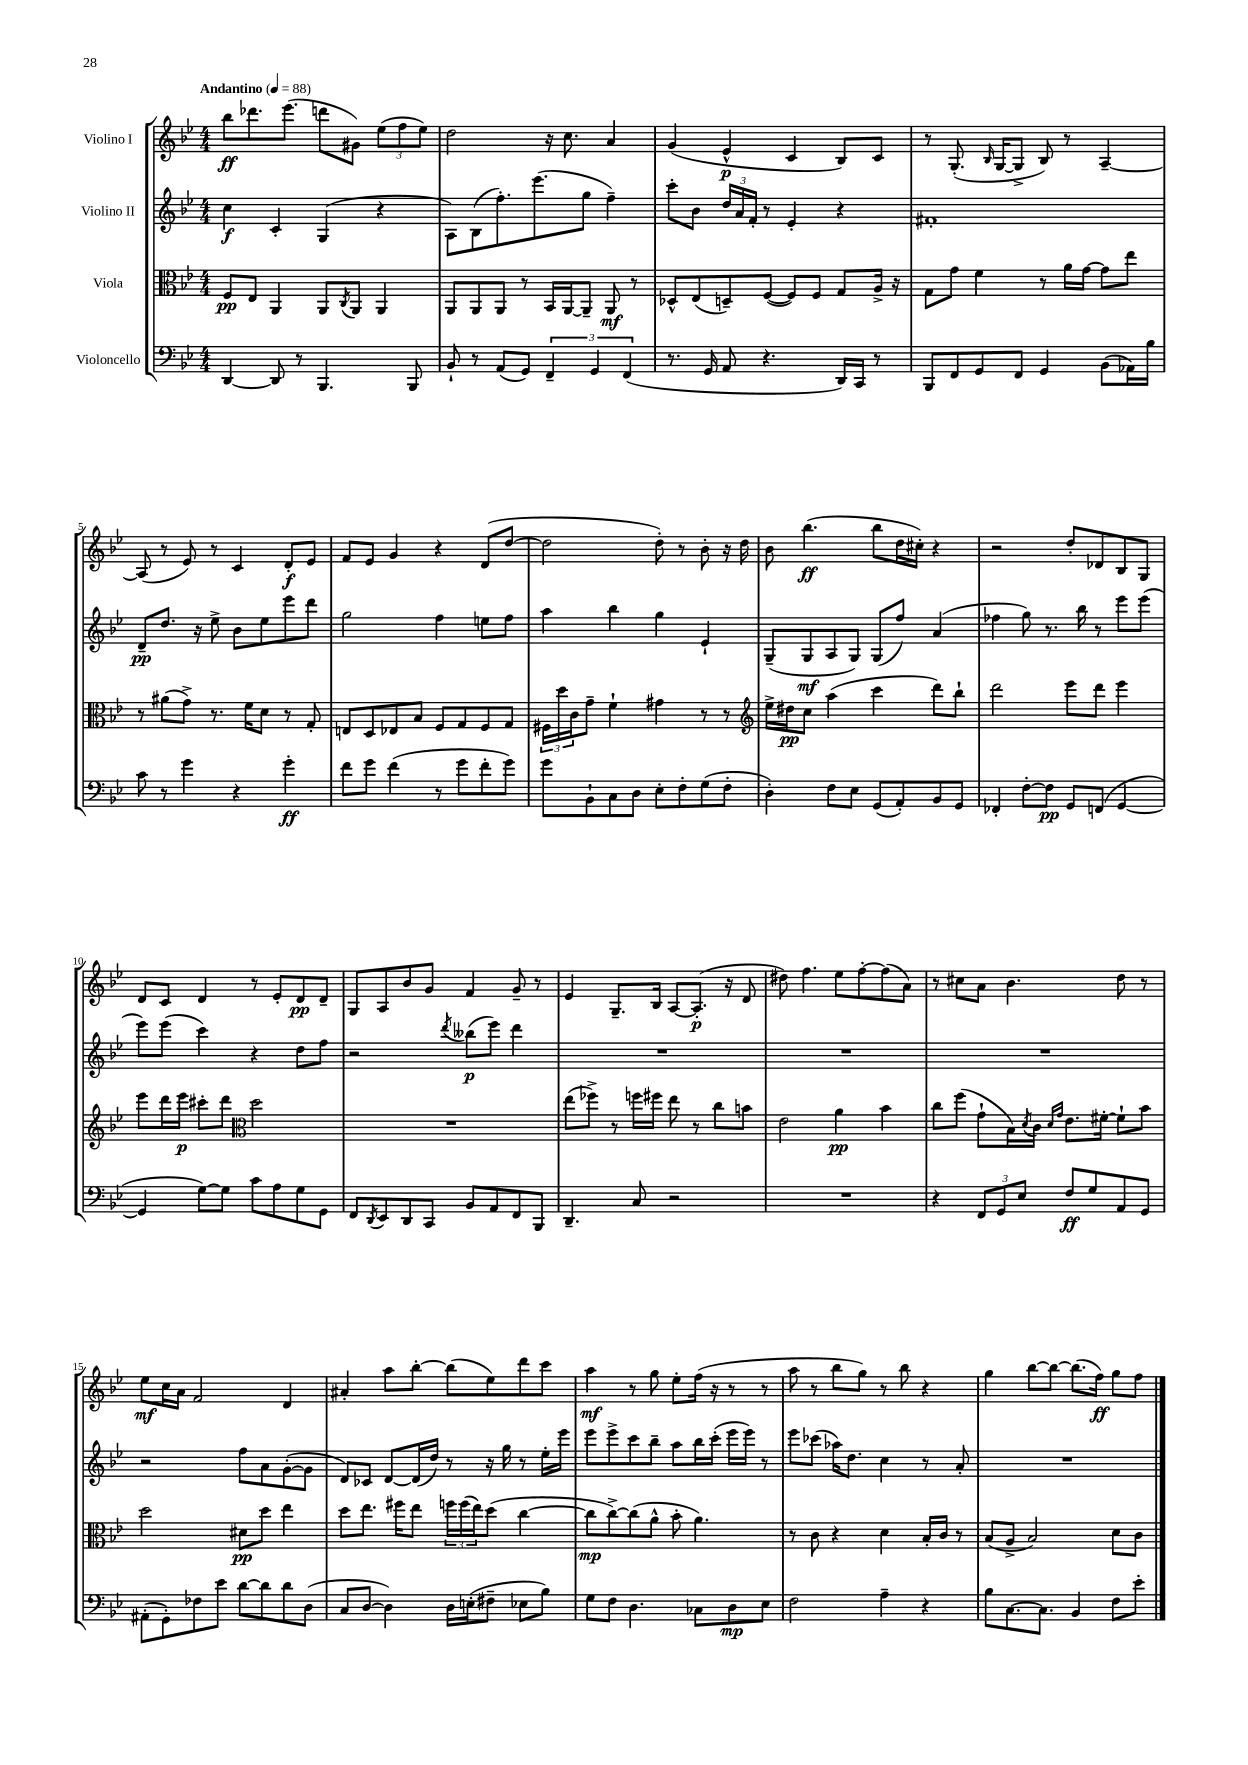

**kern	**dynam	**kern	**dynam	**kern	**dynam	**kern	**dynam
*part4	*part4	*part3	*part3	*part2	*part2	*part1	*part1
*staff4	*staff4	*staff3	*staff3	*staff2	*staff2	*staff1	*staff1
*I"Violoncello	*	*I"Viola	*	*I"Violino II	*	*I"Violino I	*
*clefF4	*	*clefC3	*	*clefG2	*	*clefG2	*
*k[b-e-]	*	*k[b-e-]	*	*k[b-e-]	*	*k[b-e-]	*
*M4/4	*	*M4/4	*	*M4/4	*	*M4/4	*
*MM88	*	*MM88	*	*MM88	*	*MM88	*
=1	=1	=1	=1	=1	=1	=1	=1
!	!	!	!	!	!	!LO:TX:a:B:t=Andantino	!
[4DD/	.	8F/L	pp	4cc\	f	8bb-\L	ff
.	.	8E-/J	.	.	.	8.ddd-X\	.
8DD/]	.	4AA/	.	4c'/	.	.	.
.	.	.	.	.	.	(8.eee-\J	.
8r	.	.	.	.	.	.	.
4.BBB-/	.	8AA/L	.	(4G/	.	8dddn\L	.
.	.	8qC/	.	.	.	.	.
.	.	8AA/J	.	.	.	8g#X\J)	.
.	.	4AA/	.	4r	.	(12ee-\L	.
.	.	.	.	.	.	12ff\	.
8BBB-/	.	.	.	.	.	.	.
.	.	.	.	.	.	12ee-\J)	.
=2	=2	=2	=2	=2	=2	=2	=2
8BB-`/	.	8AA/L	.	8A\L)	.	2dd\	.
8r	.	8AA/	.	(8B-\	.	.	.
(8AA/L	.	8AA/J	.	8.ff'\)	.	.	.
8GG/J)	.	8r	.	.	.	.	.
.	.	.	.	(8.eee-\	.	.	.
6FF~/	.	16BB-/LL	.	.	.	16r	.
.	.	[16AA/J	.	.	.	8.cc\	.
.	.	8AA~/J]	.	8gg\J	.	.	.
6GG/	.	.	.	.	.	.	.
.	.	8AA/	mf	4ff~\)	.	4a/	.
(6FF/	.	.	.	.	.	.	.
.	.	8r	.	.	.	.	.
=3	=3	=3	=3	=3	=3	=3	=3
8.r	.	8D-X^^/L	.	8ccc'\L	.	(4g/	.
.	.	(8E-/	.	8b-\J	.	.	.
16GG/	.	.	.	.	.	.	.
8AA/	.	8Dn~/)	.	24dd/LL	.	4e-^^/	p
.	.	.	.	24a/	.	.	.
.	.	.	.	24f'/JJ	.	.	.
4.r	.	([8F/J	.	8r	.	.	.
.	.	8F/L])	.	4e-'/	.	4c/	.
.	.	8F/J	.	.	.	.	.
16DD/LL)	.	8G/L	.	4r	.	8B-/L)	.
16CC/JJ	.	.	.	.	.	.	.
8r	.	16A^/Jk	.	.	.	8c/J	.
.	.	16r	.	.	.	.	.
=4	=4	=4	=4	=4	=4	=4	=4
8BBB-/L	.	8G\L	.	1f#X'	.	8r	.
8FF/	.	8g\J	.	.	.	(8.G'/	.
8GG/	.	4f\	.	.	.	.	.
.	.	.	.	.	.	16qqB-/	.
.	.	.	.	.	.	[16G/KL	.
8FF/J	.	.	.	.	.	8G^/J]	.
4GG/	.	8r	.	.	.	8B-/)	.
.	.	16a\LL	.	.	.	8r	.
.	.	[16g\JJ	.	.	.	.	.
(8BB-\L	.	8g\L]	.	.	.	[4A~/	.
16AA-X\L)	.	8ee-\J	.	.	.	.	.
16B-\JJ	.	.	.	.	.	.	.
!!LO:LB:g=z
=5	=5	=5	=5	=5	=5	=5	=5
8c\	.	8r	.	8d~/L	pp	(8A/]	.
8r	.	(8a#X\L	.	8.dd/J	.	8r	.
4g\	.	8g^\J)	.	.	.	8e-/)	.
.	.	.	.	16r	.	.	.
.	.	8.r	.	8ee-^\	.	8r	.
4r	.	.	.	8b-\L	.	4c/	.
.	.	16f\KL	.	.	.	.	.
.	.	8d\J	.	8ee-\	.	.	.
4g'\	ff	8r	.	8eee-\	.	8d'/L	f
.	.	8G'/	.	8ddd\J	.	8e-/J	.
=6	=6	=6	=6	=6	=6	=6	=6
8f\L	.	8En/L	.	2gg\	.	8f/L	.
8g\J	.	8D/	.	.	.	8e-/J	.
(4f\	.	8E-X/	.	.	.	4g/	.
.	.	8B-/J	.	.	.	.	.
8r	.	8F/L	.	4ff\	.	4r	.
8g\L	.	8G/	.	.	.	.	.
8f'\	.	8F/	.	8een\L	.	(8d/L	.
8g\J)	.	8G/J	.	8ff\J	.	[8dd/J	.
=7	=7	=7	=7	=7	=7	=7	=7
8g\L	.	24F#X\LL	.	4aa\	.	2dd\]	.
.	.	24dd\	.	.	.	.	.
.	.	24c\J	.	.	.	.	.
8BB-`\	.	8g~\J	.	.	.	.	.
8C\	.	4f`\	.	4bb-\	.	.	.
8D\J	.	.	.	.	.	.	.
8E-'\L	.	4g#X\	.	4gg\	.	8dd'\)	.
8F'\	.	.	.	.	.	8r	.
(8G\	.	8r	.	4e-`/	.	8b-'\	.
8F'\J	.	8r	.	.	.	16r	.
.	.	.	.	.	.	16dd\	.
=8	=8	=8	=8	=8	=8	=8	=8
*	*	*clefG2	*	*	*	*	*
4D'\)	.	16ee-^\LL	.	(8G~/L	.	8b-\	.
.	.	16dd#X\J	pp	.	.	.	.
.	.	8cc\J	.	8G/	mf	(4.bb-\	ff
8F\L	.	(4aa\	.	8A/	.	.	.
8E-\J	.	.	.	8G/J)	.	.	.
(8GG/L	.	4ccc\	.	(8G/L	.	8bb-\L	.
8AA'/)	.	.	.	8ff/J)	.	16dd\L	.
.	.	.	.	.	.	16cc#X'\JJ)	.
8BB-/	.	8ddd\L)	.	(4a/	.	4r	.
8GG/J	.	8bb-`\J	.	.	.	.	.
=9	=9	=9	=9	=9	=9	=9	=9
4FF-X'/	.	2ddd\	.	4ff-X\	.	2r	.
[8F'\L	.	.	.	8gg\)	.	.	.
8F\J]	pp	.	.	8.r	.	.	.
8GG/L	.	8eee-\L	.	.	.	8dd'/L	.
.	.	.	.	16bb-\	.	.	.
(8FFn/J	.	8ddd\J	.	8r	.	8d-X/	.
[4GG/	.	4eee-\	.	8eee-\L	.	8B-/	.
.	.	.	.	(8eee-\J	.	8G/J	.
!!LO:LB:g=z
=10	=10	=10	=10	=10	=10	=10	=10
4GG/]	.	8eee-\L	.	8eee-\L)	.	8d/L	.
.	.	16ddd\L	.	(8eee-\J	.	8c/J	.
.	.	16eee-\JJ	p	.	.	.	.
[8G\L)	.	8ccc#X'\L	.	4ccc\)	.	4d/	.
8G\J]	.	8ddd\J	.	.	.	.	.
*	*	*clefC3	*	*	*	*	*
8c\L	.	2dd\	.	4r	.	8r	.
8A\	.	.	.	.	.	8e-'/L	.
8G\	.	.	.	8dd\L	.	8d/	pp
8GG\J	.	.	.	8ff\J	.	8d~/J	.
=11	=11	=11	=11	=11	=11	=11	=11
8FF/L	.	1r	.	2r	.	8G/L	.
8qDD/	.	.	.	.	.	.	.
8EE-/	.	.	.	.	.	8A/	.
8DD/	.	.	.	.	.	8b-/	.
8CC/J	.	.	.	.	.	8g/J	.
.	.	.	.	8qddd/	.	.	.
8BB-/L	.	.	.	(8bb--X\L	p	4f/	.
8AA/	.	.	.	8eee-\J)	.	.	.
8FF/	.	.	.	4ddd\	.	8g~/	.
8BBB-/J	.	.	.	.	.	8r	.
=12	=12	=12	=12	=12	=12	=12	=12
4.DD~/	.	(8ee-\L	.	1r	.	4e-/	.
.	.	8ff-X^\J)	.	.	.	.	.
.	.	8r	.	.	.	8.G~/L	.
8C/	.	16ffn\LL	.	.	.	.	.
.	.	16ff#X\JJ	.	.	.	16B-/Jk	.
2r	.	8ee-\	.	.	.	[8A/L	.
.	.	8r	.	.	.	(8.A'/J]	p
.	.	8cc\L	.	.	.	.	.
.	.	.	.	.	.	16r	.
.	.	8bn\J	.	.	.	8d/	.
=13	=13	=13	=13	=13	=13	=13	=13
1r	.	2e-\	.	1r	.	8dd#X\)	.
.	.	.	.	.	.	4.ff\	.
.	.	4a\	pp	.	.	8ee-\L	.
.	.	.	.	.	.	[8ff'\	.
.	.	4b-\	.	.	.	(8ff\]	.
.	.	.	.	.	.	8a\J)	.
=14	=14	=14	=14	=14	=14	=14	=14
4r	.	8cc\L	.	1r	.	8r	.
.	.	(8ff\J	.	.	.	8cc#X\L	.
12FF/L	.	8g`\L	.	.	.	8a\J	.
12GG/	.	.	.	.	.	.	.
.	.	16B-\L)	.	.	.	4.b-\	.
12E-/J	.	.	.	.	.	.	.
.	.	8qd/	.	.	.	.	.
.	.	16c\JJ	.	.	.	.	.
.	.	16qqd/LL	.	.	.	.	.
.	.	16qqg/JJ	.	.	.	.	.
8F/L	ff	8.e-\L	.	.	.	.	.
8G/	.	.	.	.	.	.	.
.	.	[16f#X'\Jk	.	.	.	.	.
8AA/	.	8f#`\L]	.	.	.	8dd\	.
8GG/J	.	8b-\J	.	.	.	8r	.
!!LO:LB:g=z
=15	=15	=15	=15	=15	=15	=15	=15
(8AA#X'\L	.	2dd\	.	2r	.	8ee-\L	mf
8GG'\)	.	.	.	.	.	16cc\L	.
.	.	.	.	.	.	16a\JJ	.
8F-X\	.	.	.	.	.	2f/	.
8e-\J	.	.	.	.	.	.	.
[8d\L	.	8d#X\L	pp	8ff\L	.	.	.
8d\]	.	8dd\J	.	8a\	.	.	.
8d\	.	4ee-\	.	([8g'\	.	4d/	.
(8D\J	.	.	.	8g\J]	.	.	.
=16	=16	=16	=16	=16	=16	=16	=16
8C/L	.	8dd\L	.	8d/L)	.	4a#X'/	.
[8D/J	.	8.ee-\J	.	8c-X/J	.	.	.
4D\])	.	.	.	[8d/L	.	8aa\L	.
.	.	16ff#X\KL	.	.	.	.	.
.	.	8ee-\J	.	(16d/L]	.	[8bb-'\J	.
.	.	.	.	16dd/JJ)	.	.	.
16D\LL	.	24ffn\LL	.	8r	.	(8bb-\L]	.
.	.	(24ff\	.	.	.	.	.
(16En'\J	.	.	.	.	.	.	.
.	.	24ee-\J)	.	.	.	.	.
8F#X~\J	.	(8dd\J	.	16r	.	8ee-\)	.
.	.	.	.	16gg\	.	.	.
8E-X\L	.	[4cc\	.	8r	.	8ddd\	.
8B-\J)	.	.	.	16ee-'\LL	.	8ccc\J	.
.	.	.	.	16eee-\JJ	.	.	.
=17	=17	=17	=17	=17	=17	=17	=17
8G\L	.	8cc\L]	mp	8eee-\L	.	4aa\	mf
8F\J	.	[8cc^\)	.	8eee-^\	.	.	.
4.D\	.	(8cc\]	.	8ccc\	.	8r	.
.	.	8a^^\J	.	8bb-~\J	.	8gg\	.
.	.	8b-'\	.	8aa\L	.	8ee-'\L	.
8C-X\L	.	4.a\)	.	16bb-\L	.	(16ff\Jk	.
.	.	.	.	(16ccc'\JJ	.	16r	.
8D\	mp	.	.	16eee-\LL	.	8r	.
.	.	.	.	16eee-\JJ)	.	.	.
8E-\J	.	.	.	8r	.	8r	.
=18	=18	=18	=18	=18	=18	=18	=18
2F\	.	8r	.	8eee-\L	.	8aa\	.
.	.	8c\	.	(8ccc-X\J	.	8r	.
.	.	4r	.	16aa-X\KL)	.	8bb-\L	.
.	.	.	.	8.dd\J	.	.	.
.	.	.	.	.	.	8gg\J)	.
4A~\	.	4d\	.	4cc\	.	8r	.
.	.	.	.	.	.	8bb-\	.
4r	.	16B-'/LL	.	8r	.	4r	.
.	.	16c/JJ	.	.	.	.	.
.	.	8r	.	8a'/	.	.	.
=19	=19	=19	=19	=19	=19	=19	=19
8B-\L	.	(8B-/L	.	1r	.	4gg\	.
[8.C\	.	8A^/J	.	.	.	.	.
.	.	2B-/)	.	.	.	[8bb-\L	.
8.C\J]	.	.	.	.	.	.	.
.	.	.	.	.	.	8bb-\J_	.
4BB-/	.	.	.	.	.	(8.bb-\L]	.
.	.	.	.	.	.	16ff\Jk)	ff
8F\L	.	8d\L	.	.	.	8gg\L	.
8e-'\J	.	8c\J	.	.	.	8ff\J	.
==	==	==	==	==	==	==	==
*-	*-	*-	*-	*-	*-	*-	*-
